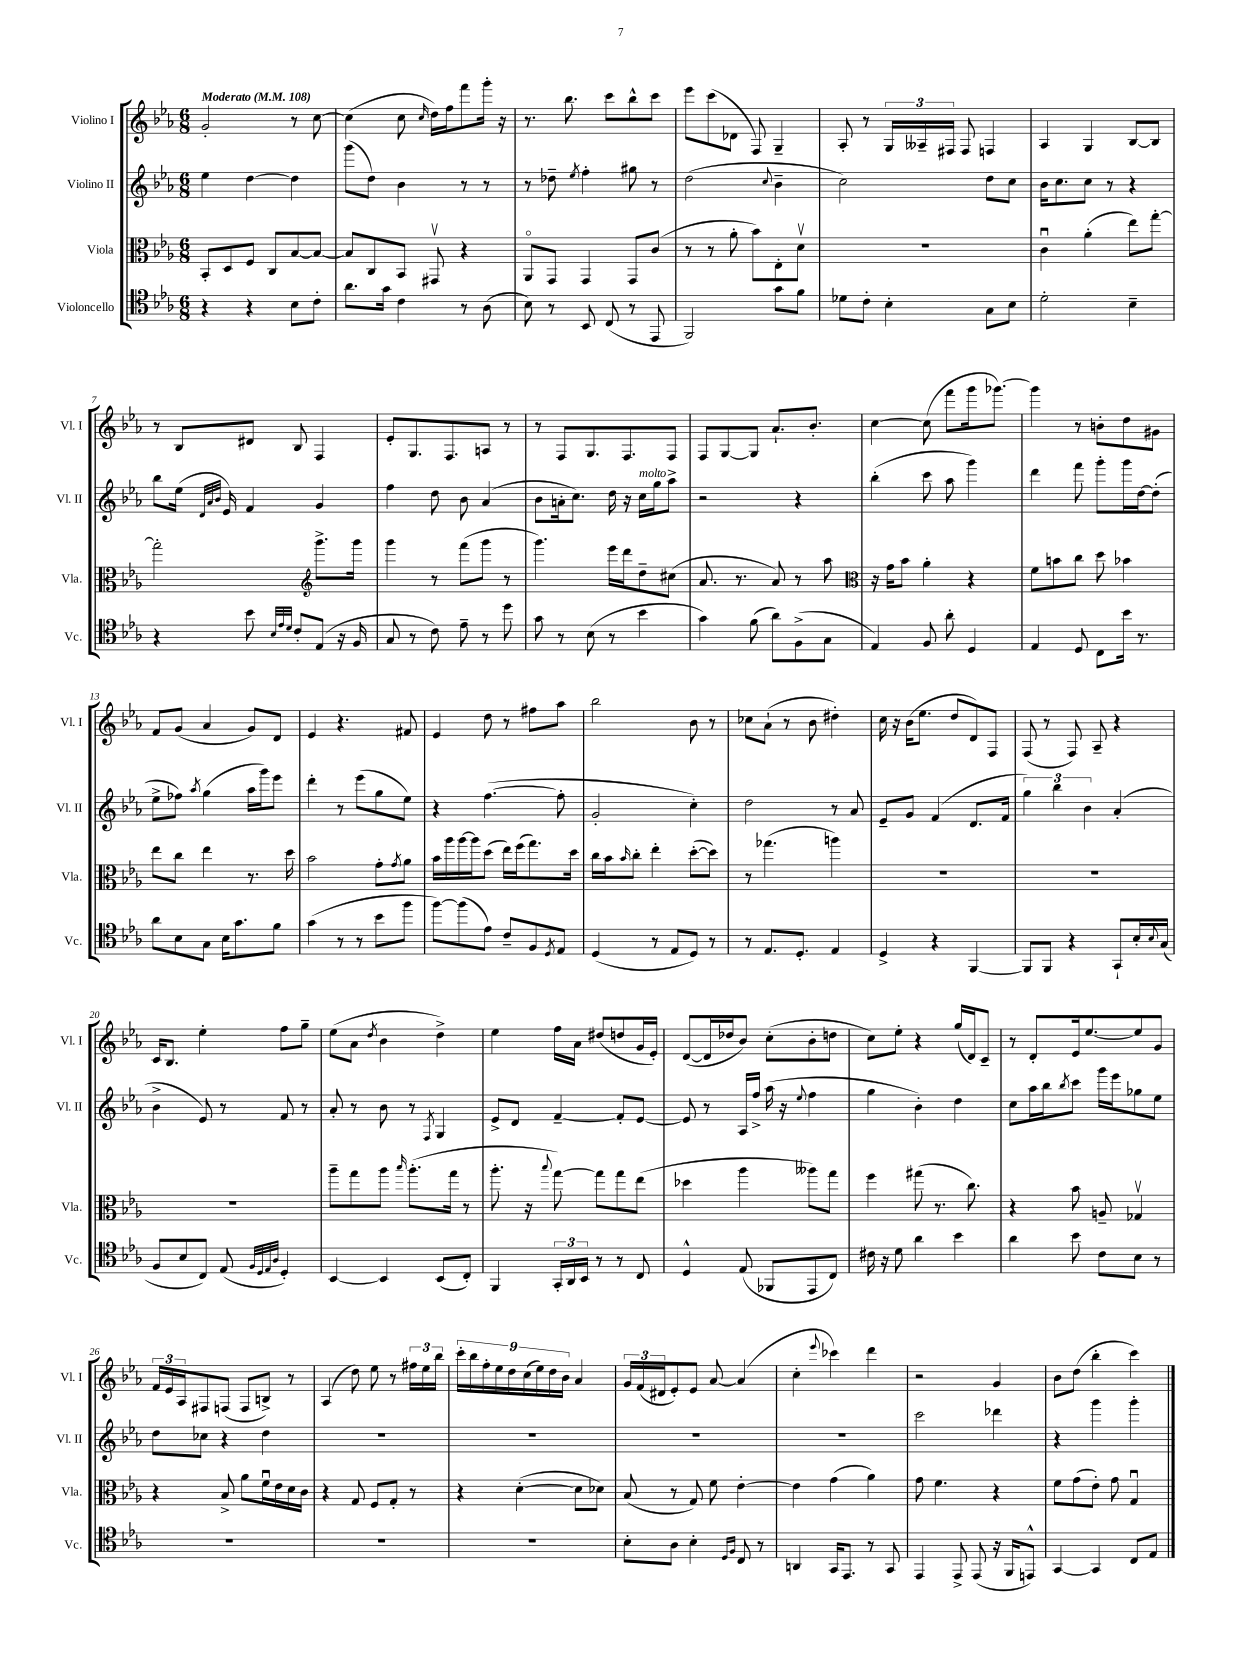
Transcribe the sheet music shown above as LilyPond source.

<<
\new StaffGroup <<
\new Staff = "s0" \with { instrumentName = "Violino I" shortInstrumentName = "Vl. I" } {
    \clef treble \key ees \major \numericTimeSignature \time 6/8 \tempo "Moderato" 4 = 108
    g'2-. r8 c''8~ |
    c''4( c''8 \grace { c''16 } d''16) f''16 f'''8 g'''16-. r16 |
    r8. bes''8. c'''8 bes''8-^ c'''8 |
    ees'''8 c'''8( des'8 f8) g4-- |
    aes8-. r8 \tuplet 3/2 { g16 aeses16-- fis16 } fis8 f4 |
    aes4 g4 bes8~ bes8 |
    r8 bes8 dis'8 bes8 f4 |
    ees'8-. g8. f8. a8 r8 |
    r8 f8 g8. f8. f8 |
    f8 g8~ g8 aes'8.-! bes'8.-. |
    c''4~ c''8( f'''8 g'''16 ges'''8.~) |
    ges'''4 r8 b'8-. d''8 gis'8 |
    f'8 g'8( aes'4 g'8) d'8 |
    ees'4 r4. fis'8 |
    ees'4 d''8 r8 fis''8 aes''8 |
    bes''2 bes'8 r8 |
    ces''8 aes'8-!( r8 bes'8 dis''4-.) |
    c''16 r16 bes'16( ees''8. d''8 d'8) f8 |
    f8( r8 f8) aes8-- r4 |
    c'16 bes8. ees''4-. f''8 g''8-- |
    ees''8( aes'8 \acciaccatura { d''8 } bes'4 d''4->) |
    ees''4 f''16 aes'16 dis''8( d''8 g'16 ees'16-.) |
    d'8~( d'16 des''16 bes'8) c''8-.( bes'8-. d''8 |
    c''8) ees''8-. r4 g''16( d'16) c'8-- |
    r8 d'8-. ees'16 ees''8.~ ees''8 g'8 |
    \tuplet 3/2 { f'16 ees'16 aes16 } fis8 f8( f8 b8->) r8 |
    aes4( d''8) ees''8 r8 \tuplet 3/2 { fis''16 ees''16 bes''16 } |
    \tuplet 9/8 { c'''16-. bes''16 f''16-. ees''16 d''16 c''16( ees''16) d''16 bes'16 } aes'4 |
    \tuplet 3/2 { g'16 f'16( dis'16 } ees'8-.) ees'8 aes'8~ aes'4( |
    c''4-. \appoggiatura { ees'''8 } ces'''4) d'''4 |
    r2 g'4 |
    bes'8 d''8( bes''4-. c'''4) \bar "|." |
}
\new Staff = "s1" \with { instrumentName = "Violino II" shortInstrumentName = "Vl. II" } {
    \clef treble \key ees \major \numericTimeSignature \time 6/8
    ees''4 d''4~ d''4 |
    g'''8( d''8) bes'4 r8 r8 |
    r8 des''8-- \acciaccatura { ees''8 } f''4-. gis''8 r8 |
    d''2( \appoggiatura { c''8 } bes'4-- |
    c''2) d''8 c''8 |
    bes'16 c''8. c''8 r8 r4 |
    bes''8 ees''16( \grace { d'32 aes'32 bes'32 } ees'16) f'4 g'4 |
    f''4 d''8 bes'8 aes'4( |
    bes'8 a'16-. c''8.) d''16 r16 c''16^\markup { \italic "molto" } g''16 aes''8-> |
    r2 r4 |
    bes''4-.( c'''8 aes''8 g'''4) |
    d'''4 f'''8 g'''8-. g'''16 d''16~ d''8-.( |
    ees''8-> fes''8) \acciaccatura { aes''8 } g''4( aes''16 g'''16) ees'''8 |
    d'''4-. r8 ees'''8( g''8 ees''8) |
    r4 f''4.~( f''8-. |
    g'2-. c''4-.) |
    d''2 r8 aes'8 |
    ees'8-- g'8 f'4( d'8. f'16 |
    \tuplet 3/2 { g''4) bes''4 bes'4 } aes'4-.( |
    bes'4-> ees'8) r8 f'8 r8 |
    aes'8-. r8 bes'8 r8 \acciaccatura { f8 } g4 |
    ees'8-> d'8 f'4~-- f'8-. ees'8~ |
    ees'8 r8 aes16 f''16-> aes''16( r16 \appoggiatura { ees''8 } f''4 |
    g''4 bes'4-.) d''4 |
    c''8 aes''16 bes''16 \acciaccatura { bes''8 } c'''8 g'''16 ees'''16 ges''8 ees''8 |
    d''8 ces''8 r4 d''4 |
    R2. |
    R2. |
    R2. |
    R2. |
    c'''2 des'''4 |
    r4 g'''4 g'''4-. \bar "|." |
}
\new Staff = "s2" \with { instrumentName = "Viola" shortInstrumentName = "Vla." } {
    \clef alto \key ees \major \numericTimeSignature \time 6/8
    bes,8-. d8 f8 c8 bes8~ bes8~ |
    bes8 c8 bes,8 gis,8\upbow r4 |
    aes,8\flageolet g,8 g,4 g,8 c'8( |
    r8 r8 aes'8-. bes'8) ees8-. d'8\upbow |
    R2. |
    c'4\downbow aes'4-.( ees''8) g''8~-. |
    g''2-. \clef treble g'''8.-> g'''16 |
    g'''4 r8 f'''8( g'''8 r8 |
    g'''4.) ees'''16 d'''16 d''8-- cis''8( |
    aes'8. r8. aes'8) r8 aes''8 |
    \clef alto r16 g'16 bes'8 aes'4-. r4 |
    f'8 b'8 c''8 d''8 bes'4 |
    ees''8 c''8 ees''4 r8. d''16 |
    bes'2 g'8-. \acciaccatura { g'8 } aes'8 |
    bes'16 aes''16 aes''16~ aes''16 d''8( ees''16) f''16( g''8.) d''16 |
    c''16 bes'16 \grace { bes'16 } c''8-. ees''4-. d''8~-.( d''8) |
    r8 ges''4.( a''4) |
    R2. |
    R2. |
    R2. |
    aes''8-- g''8 aes''8 \grace { bes''16 } aes''8.-.( g''16 r8 |
    aes''8.-. r16 \appoggiatura { bes''8 } g''8~) g''8 g''8 ees''8( |
    des''4 aes''4 aeses''8) g''8 |
    f''4 gis''8( r8. c''8.) |
    r4 bes'8 a8-- ges4\upbow |
    r4 bes8-> aes'8 f'16\downbow ees'16 d'16 c'16 |
    r4 g8 f8 g8-. r8 |
    r4 d'4~-.( d'8 des'8) |
    bes8( r8 g8) f'8 ees'4~-. |
    ees'4 g'4( aes'4) |
    g'8 f'4. r4 |
    f'8 g'8( ees'8-.) g'8 g4\downbow \bar "|." |
}
\new Staff = "s3" \with { instrumentName = "Violoncello" shortInstrumentName = "Vc." } {
    \clef tenor \key ees \major \numericTimeSignature \time 6/8
    r4 r4 bes8 c'8-. |
    aes'8. g'16 c'4 r8 aes8( |
    bes8) r8 bes,8 c8( r8 ees,8 |
    f,2) g'8 f'8 |
    des'8 c'8-. bes4-. g8 bes8 |
    d'2-. bes4-- |
    r4 bes'8 \grace { bes32 ees'32 d'32 } c'8-. ees8( r16 f16 |
    g8 r8 c'8) ees'8-- r8 d''8 |
    g'8 r8 bes8( r8 bes'4 |
    g'4) f'8( aes'8) f8->( g8 |
    ees4) f8 aes'8-. d4 |
    ees4 d8 c8 bes'16 r8. |
    aes'8 bes8 g8 bes16 g'8. f'8 |
    g'4( r8 r8 bes'8 f''8 |
    f''8~) f''8( ees'8) c'8-- f8 \acciaccatura { d8 } ees8 |
    d4( r8 ees8 d8) r8 |
    r8 ees8. d8.-. ees4 |
    d4-> r4 f,4~ |
    f,8 f,8 r4 g,8-! bes16-. \appoggiatura { bes8 } g16( |
    f8 bes8 c8) ees8( \grace { f32 d32 ees32 aes32 } d4-.) |
    bes,4~ bes,4 bes,8( c8-.) |
    f,4 \tuplet 3/2 { g,16-. aes,16 bes,16 } r8 r8 c8 |
    d4-^ ees8( fes,8 ees,8 c8) |
    cis'16 r16 d'8 aes'4 bes'4 |
    aes'4 bes'8 c'8 bes8 r8 |
    R2. |
    R2. |
    R2. |
    bes8-. aes8 bes4-. \grace { d16 f16 } c8 r8 |
    a,4 g,16 ees,8. r8 g,8 |
    ees,4 ees,8-> ees,8( r16 f,16 e,8-^) |
    g,4~ g,4 c8 ees8 \bar "|." |
}
>>
>>
